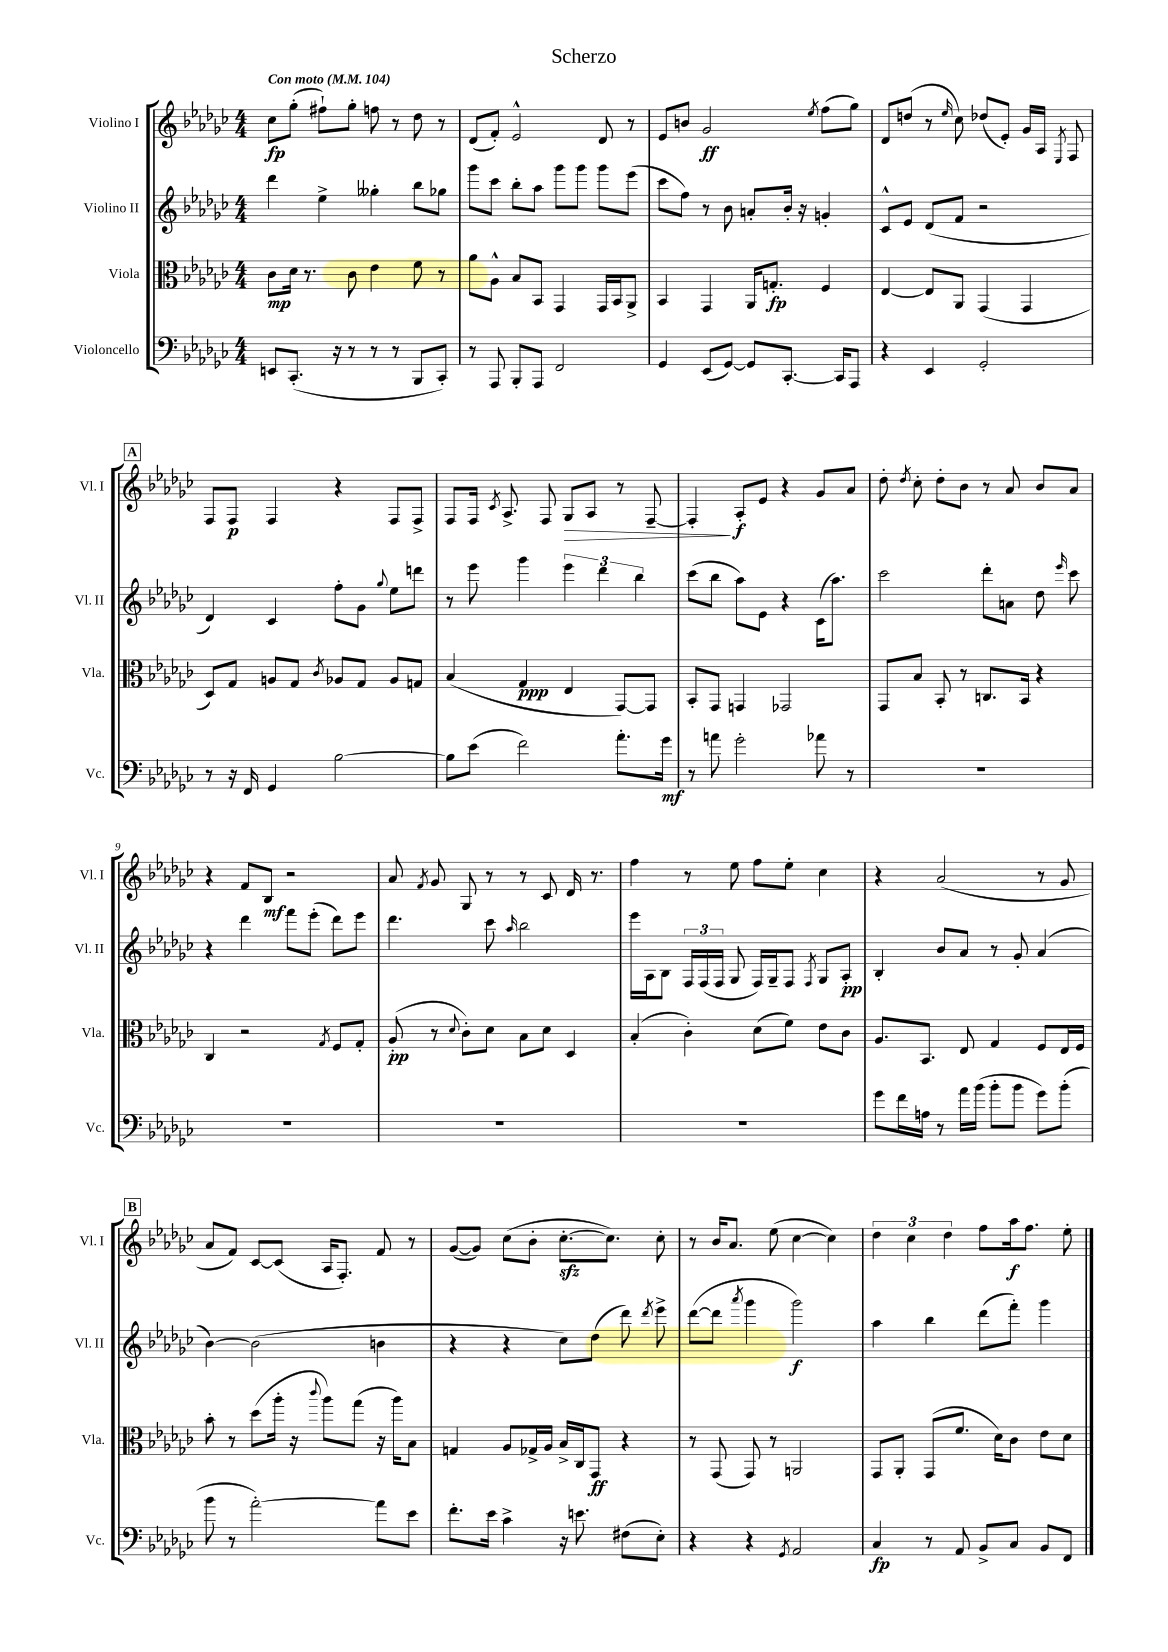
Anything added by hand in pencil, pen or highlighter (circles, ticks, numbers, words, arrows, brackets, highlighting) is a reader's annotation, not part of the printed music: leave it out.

**kern	**kern	**kern	**kern
*staff4	*staff3	*staff2	*staff1
*clefF4	*clefC3	*clefG2	*clefG2
*k[b-e-a-d-g-c-]	*k[b-e-a-d-g-c-]	*k[b-e-a-d-g-c-]	*k[b-e-a-d-g-c-]
*M4/4	*M4/4	*M4/4	*M4/4
*MM104	*MM104	*MM104	*MM104
8EE	8c-	4ddd-	8cc-
(8.CC-'	16d-	.	(8gg-'
.	8.r	.	.
.	.	4ee-^	8ff#`)
16r	.	.	.
8r	8c-	.	8gg-'
8r	4e-	4gg--'	8ff
8r	.	.	8r
8BBB-	8f	8bb-	8dd-
8CC-')	8r	8gg-	8r
=	=	=	=
8r	8a-	8ggg-	(8d-
8AAA-	8A-^^	8ccc-	8f')
8BBB-'	8B-	8bb-'	2e-^^
8AAA-	8BB-	8aa-	.
2FF	4GG-	8ggg-	.
.	.	8ggg-	.
.	16GG-	8ggg-	8d-
.	16BB-	.	.
.	8AA-^	(8eee-	8r
=	=	=	=
4GG-	4BB-	8ccc-	8e-
.	.	8ff)	8b
(8EE-	4GG-	8r	2g-
[8GG-)	.	8b-	.
8GG-]	16AA-	8a'	.
.	8.G'	.	.
[8.CC-'	.	16b-'	.
.	.	16r	.
.	.	.	8qee-
.	4F	4g'	(8ff
16CC-]	.	.	.
8AAA-	.	.	8gg-)
=	=	=	=
4r	[4E-	8c-^^	8d-
.	.	8e-	(8dd
4EE-	8E-]	(8d-	8r
.	.	.	16qqee-
.	8AA-	8f	8cc-)
2GG-'	(4GG-	2r	(8dd-
.	.	.	8e-')
.	4GG-	.	16g-
.	.	.	16A-
.	.	.	8qE-
.	.	.	8F
=	=	=	=
8r	8D-)	4d-)	8F
16r	8G-	.	8F
16FF	.	.	.
4GG-	8A	4c-	4F
.	8G-	.	.
.	8qc-	.	.
[2B-	8A-	8ff'	4r
.	8G-	8g-	.
.	.	8qqgg-	.
.	8A-	8ee-	8F
.	8G	8ddd	8F^
=	=	=	=
8B-]	(4B-	8r	8F
(8e-	.	8eee-	16F
.	.	.	8qc-
.	.	.	8.A-^
2f)	4G-	4ggg-	.
.	.	.	8F
.	4E-	6eee-	8G-
.	.	.	8A-
.	.	6ddd-	.
8.a-'	[8GG-)	.	8r
.	.	6bb-	.
.	8GG-]	.	[8F~
16g-	.	.	.
=	=	=	=
8r	8BB-'	(8ccc-	4F']
8a	8GG-	8bb-	.
2g-'	4GG	8aa-)	8A-'
.	.	8e-	8e-
.	2GG-	4r	4r
8a-	.	(16c-	8g-
.	.	8.aa-)	.
8r	.	.	8a-
=	=	=	=
1r	8GG-	2ccc-	8dd-'
.	.	.	8qdd-
.	8B-	.	8cc-'
.	8BB-'	.	8dd-'
.	8r	.	8b-
.	8.C	8ddd-'	8r
.	.	8a	8a-
.	16BB-	.	.
.	4r	8dd-	8b-
.	.	16qqeee-	.
.	.	8ccc-	8a-
=	=	=	=
1r	4C-	4r	4r
.	2r	4ddd-	8f
.	.	.	8B-
.	.	8fff	2r
.	.	(8eee-'	.
.	8qG-	.	.
.	8F	8ddd-)	.
.	8G-'	8eee-	.
=	=	=	=
1r	(8A-'	4.ddd-	8a-
.	.	.	8qf
.	8r	.	8g-
.	8qqd-	.	.
.	8c-')	.	8G-
.	8d-	8ccc-	8r
.	.	16qqaa-	.
.	8B-	2bb-	8r
.	8d-	.	8c-
.	4D-	.	16d-
.	.	.	8.r
=	=	=	=
1r	(4B-'	16eee-	4ff
.	.	16A-	.
.	.	8B-	.
.	4c-')	24F	8r
.	.	(24F	.
.	.	24F	.
.	.	8G-	8ee-
.	(8d-	16F)	8ff
.	.	16G-~	.
.	8f)	8F	8ee-'
.	.	8qF	.
.	8e-	8G-	4cc-
.	8c-	8A-'	.
=	=	=	=
8g-	8.A-	4B-'	4r
16f	.	.	.
16A	8.BB-	.	.
8r	.	8b-	(2a-
16a-	8E-	8a-	.
(16b-	.	.	.
8b-'	4G-	8r	.
8b-	.	8g-'	.
8g-)	8F	(4a-	8r
(8b-'	16E-	.	8g-
.	16F	.	.
=	=	=	=
8b-	8b-'	[4b-)	8a-
8r	8r	.	8f)
[2a-')	(8dd-	(2b-]	[8c-
.	16aa-'	.	(8c-]
.	16r	.	.
.	8qqccc-	.	.
.	8aa-)	.	16A-
.	.	.	8.F')
.	(8gg-	.	.
8a-]	16r	4b	8f
.	16aa-)	.	.
8e-	8B-	.	8r
=	=	=	=
8.f'	4G	4r	([8g-
.	.	.	8g-])
16e-	.	.	.
4c-^	8A-	4r	(8cc-
.	16G-^	.	8b-'
.	16A-	.	.
16r	16B-^	8cc-)	[8.cc-'
8.e	16C-	.	.
.	8GG-	(8dd-	.
.	.	.	8.cc-])
(8F#	4r	8ddd-)	.
.	.	8qddd-	.
8E-')	.	8eee-^	8cc-'
=	=	=	=
4r	8r	([8ddd-	8r
.	(8GG-	8ddd-]	16b-
.	.	.	8.a-
.	.	8qaaa-	.
4r	8GG-)	4ggg-	.
.	8r	.	(8ee-
8qGG-	.	.	.
2AA-	2AA	2ggg-)	[4cc-
.	.	.	4cc-])
=	=	=	=
4C-	8GG-	4aa-	6dd-
.	8AA-'	.	.
.	.	.	6cc-
8r	(8GG-	4bb-	.
.	.	.	6dd-
8AA-	8.f	.	.
8BB-^	.	(8ddd-	8ff
.	16d-)	.	.
8C-	8c-	8fff')	16aa-
.	.	.	8.ff
8BB-	8e-	4ggg-	.
8FF	8d-	.	8ee-'
==	==	==	==
*-	*-	*-	*-
